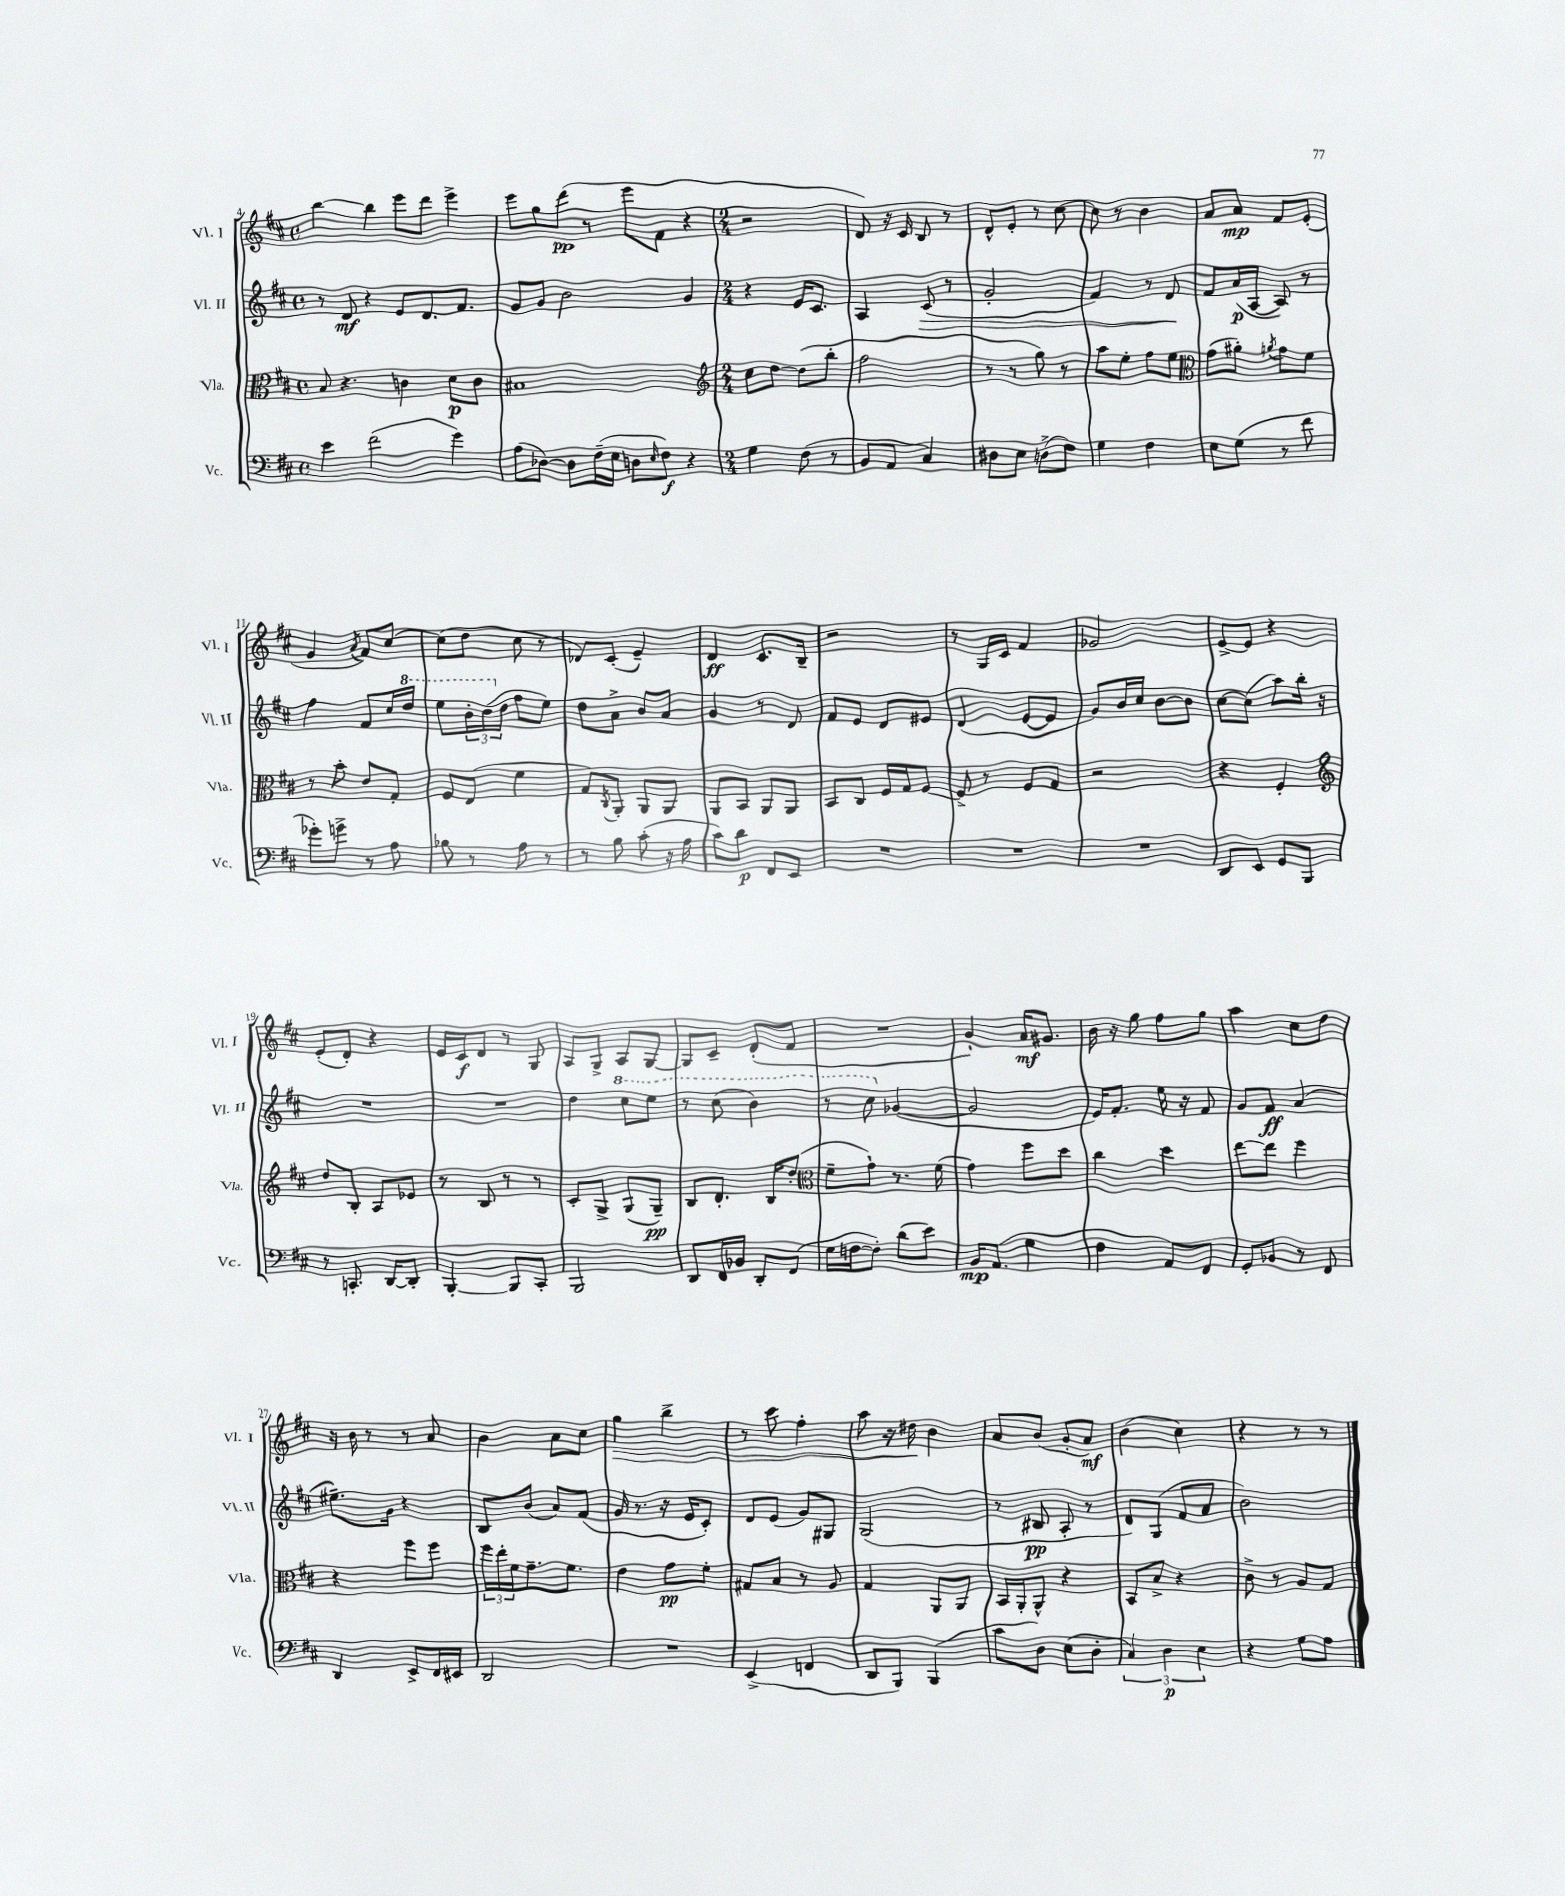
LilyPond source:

<<
\new StaffGroup <<
\new Staff = "s0" \with { instrumentName = "Vl. I" shortInstrumentName = "Vl. I" } {
    \clef treble \key d \major \defaultTimeSignature \time 4/4
    b''4~ b''4 e'''8 d'''8 e'''4-> |
    e'''8 g''8 d'''8\pp( r8 e'''8 fis'8 r4 |
    \numericTimeSignature \time 2/4 r2 |
    d'8) r16 cis'16 b8 r8 |
    d'8-^ e'8-. r8 cis''8~ |
    cis''8 r8 b'4 |
    a'8 a'8\mp fis'8 e'8-.( |
    g'4 \acciaccatura { a'8 } fis'8) cis''8~ |
    cis''8( d''8 cis''8 r8 |
    des'8) cis'8-.( e'4--) |
    d'4\ff cis'8. b16-- |
    r2 |
    r8 g16 cis'16 fis'4 |
    ges'2 |
    e'8~-> e'8 r4 |
    e'8-.( d'8-.) r4 |
    e'16 cis'16\f d'8 r8 g8 |
    a8 g8-> a8 g8~ |
    g8 cis'8-- d'8-.( fis'8 |
    R2 |
    g'4-.) a'16\mf gis'8. |
    b'16 r16 g''8 fis''8 g''8 |
    a''4 cis''8 d''8 |
    r16 b'16 r8 r8 a'8 |
    b'4 a'8 cis''8 |
    g''4\> b''4-> |
    r8 cis'''8 fis''4-. |
    a''8 r16 dis''16\! b'4 |
    a'8 b'8( g'8-. a'8\mf) |
    b'4( cis''4) |
    r4 r8 r8 \bar "|." |
}
\new Staff = "s1" \with { instrumentName = "Vl. II" shortInstrumentName = "Vl. II" } {
    \clef treble \key d \major \defaultTimeSignature \time 4/4
    r8 d'8\mf r4 e'8 d'8. fis'8. |
    g'8 g'8 b'2 g'4 |
    \numericTimeSignature \time 2/4 r4 e'16 cis'8. |
    a4 cis'8\>( r8 |
    g'2-. |
    fis'4) r8 d'8\! |
    fis'8 a'16\p( a16~ a8) r8 |
    fis''4 fis'8 cis''16 \ottava #1 d'''16 |
    e'''8 \tuplet 3/2 { b''16-. d'''16( \ottava #0 d''16 } fis''8 e''8) |
    d''8 a'8-> b'8 a'8 |
    g'4 r8 d'8 |
    fis'8 e'8 d'8 eis'8 |
    d'4( e'8~ e'8 |
    g'8) b'16 cis''16 b'8~ b'8 |
    cis''8~ cis''8( a''8) b''16-. r16 |
    R2 |
    R2 |
    d''4 \ottava #1 cis'''8 e'''8 |
    r8 cis'''8( b''4) |
    r8 cis'''8 \ottava #0 ges'4~( |
    ges'2 |
    e'16) fis'8.-. e''16 r16 fis'8 |
    g'8 fis'8\ff a'4( |
    eis''8.--) g'16 r4 |
    b8 b'8( a'8) fis'8( |
    g'16 r8. r16 e'16 cis'8-.) |
    d'8 e'8( g'8) gis8 |
    g2( |
    r8 bis8\pp a8-. r8 |
    d'8) g8( fis'8 a'8 |
    b'2) \bar "|." |
}
\new Staff = "s2" \with { instrumentName = "Vla." shortInstrumentName = "Vla." } {
    \clef alto \key d \major \defaultTimeSignature \time 4/4
    b8 r4. c'4 d'8\p c'8 |
    bis1 |
    \numericTimeSignature \time 2/4 \clef treble cis''8 d''8~ d''8( b''8-. |
    fis''2 |
    r8 r8 g''8) r8 |
    a''8 e''8-. fis''8 e''8 |
    \clef alto g'8( ais'8-.) \acciaccatura { a'8 } g'8 fis'8 |
    r8 b'8-. e'8 g8-. |
    fis8 e8( fis'4 |
    g8) \acciaccatura { cis8 } a,8-. a,8 a,8 |
    a,8 b,8 a,8 a,8 |
    b,8 cis8 fis16 g16 fis8~ |
    fis8-> r8 fis8 g8 |
    r2 |
    r4 fis4-. |
    \clef treble d''8 b8-. a8 ees'8 |
    r8 b8 r8 r8 |
    cis'8-. g8-> g8( g8--\pp) |
    b8 d'8.-. b16 d''8-.( |
    \clef alto fis'8-- g'8-!) r8. fis'16( |
    g'4) fis''8 d''8 |
    cis''4 d''4 |
    e''8~ e''8 fis''4 |
    r4 fis''8 fis''8 |
    \tuplet 3/2 { fis''16 e''16-. fis'16 } g'8.-- fis'8. |
    e'4 g'8\pp fis'8-. |
    gis8 b8 r8 a8 |
    g4 a,8 a,8 |
    b,16 a,16-. a,8-^ r4 |
    b,8 b8-> r4 |
    cis'8-> r8 a8 g8 \bar "|." |
}
\new Staff = "s3" \with { instrumentName = "Vc." shortInstrumentName = "Vc." } {
    \clef bass \key d \major \defaultTimeSignature \time 4/4
    e'4 fis'2( g'4) |
    a8( des8~) des8 fis16--( e16 d8 \grace { e16 } fis8\f) r4 |
    \numericTimeSignature \time 2/4 g4 fis8( r8 |
    b,8 a,8 cis4) |
    dis8 e8 d8->( fis8) |
    g4 fis4 |
    e8 g8( r8 fis'8 |
    ges'8-.) g'8-> r8 a8 |
    bes8 r8 a8 r8 |
    r8 b8 cis'8-.( r16 a16 |
    cis'8) d'8\p fis,8 e,8 |
    R2 |
    R2 |
    R2 |
    d,8 e,8 g,8 b,,8 |
    r8 c,8.-. d,16~ d,8-. |
    b,,4~-. b,,8 cis,8-. |
    b,,2 |
    d,8 fis,16 bes,16 d,8-. fis,8( |
    g16 f16~ f8-.) d'8( e'8) |
    b,16\mp a,8.( g4 |
    fis4 a,8) fis,8 |
    g,8-. bes,8 r8 fis,8 |
    d,4 e,8-> fis,16 eis,16 |
    d,2 |
    R2 |
    e,4->( f,4 |
    d,8 b,,8) b,,4( |
    cis'8 d8) e8( d8-. |
    \tuplet 3/2 { cis4) d4\p e4 } |
    r4 g8 a8 \bar "|." |
}
>>
>>
\layout { \context { \Score currentBarNumber = #4 } }
